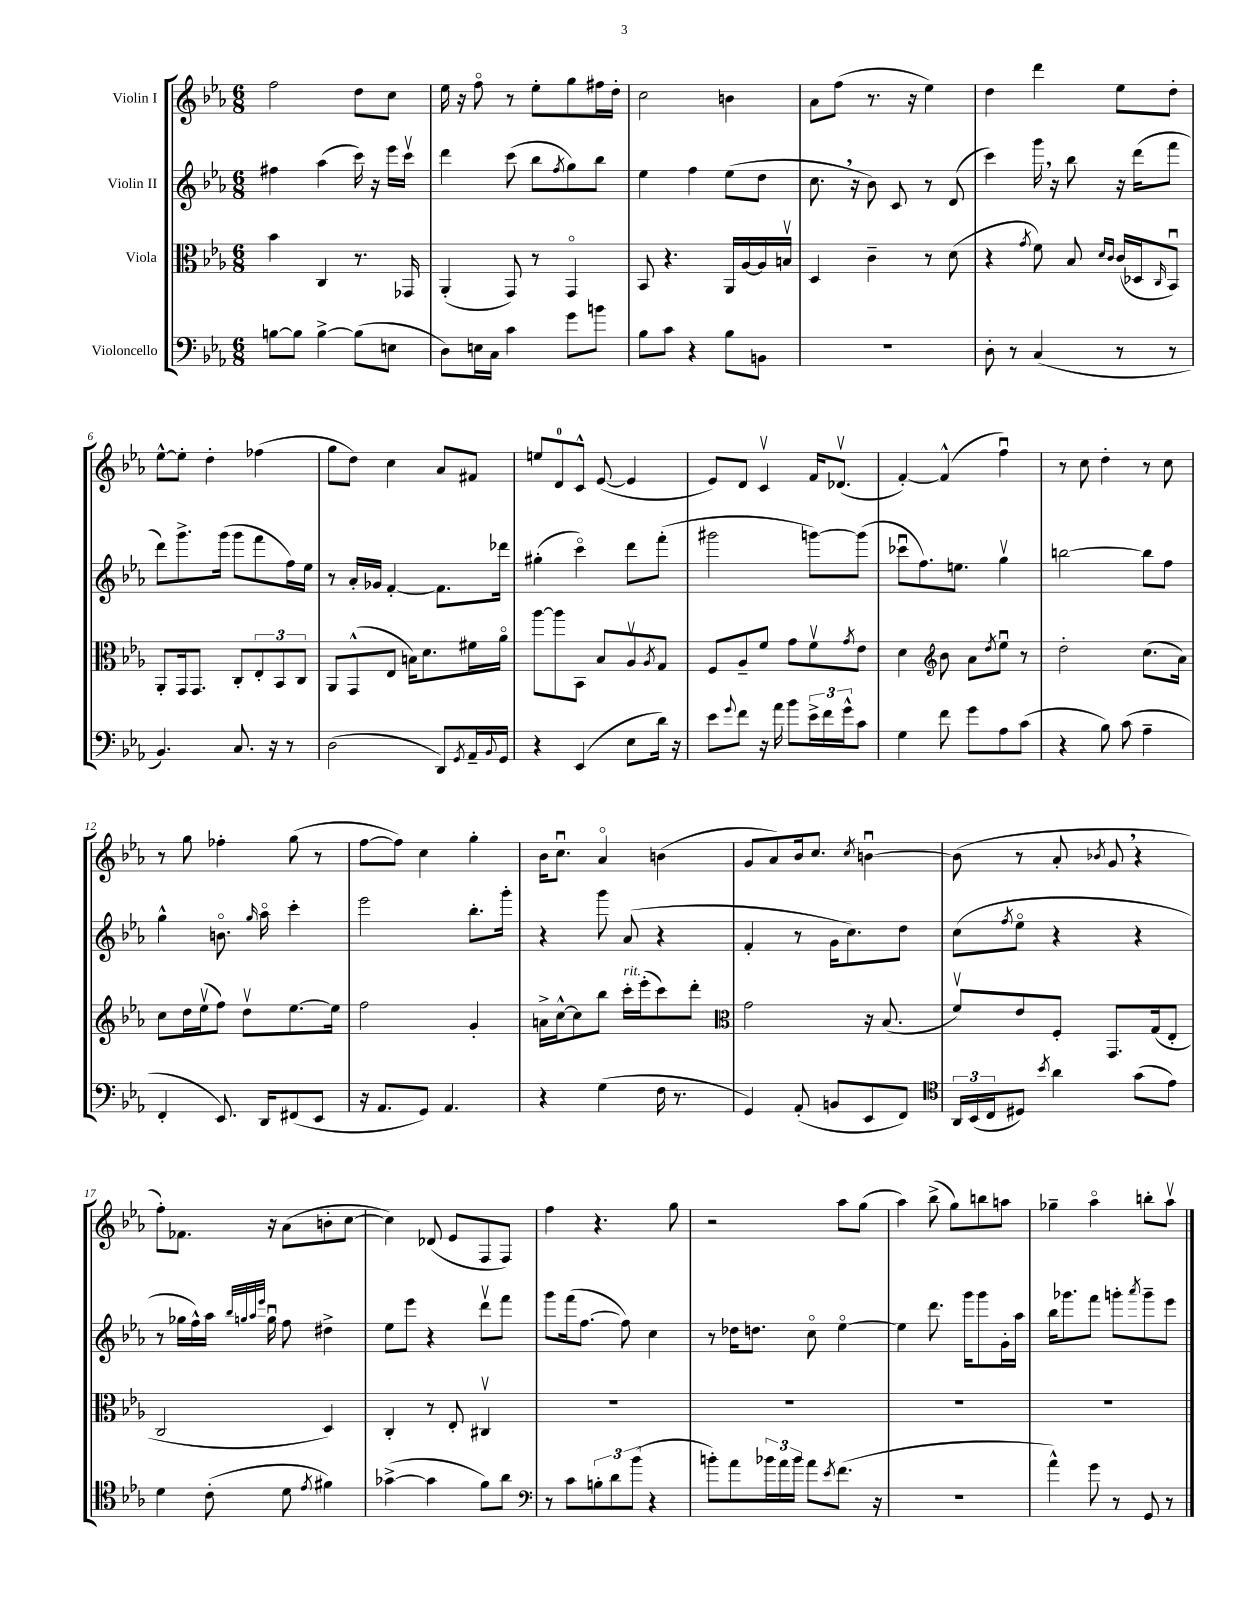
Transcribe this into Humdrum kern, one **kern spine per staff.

**kern	**kern	**kern	**kern
*part4	*part3	*part2	*part1
*staff4	*staff3	*staff2	*staff1
*I"Violoncello	*I"Viola	*I"Violin II	*I"Violin I
*clefF4	*clefC3	*clefG2	*clefG2
*k[b-e-a-]	*k[b-e-a-]	*k[b-e-a-]	*k[b-e-a-]
*M6/8	*M6/8	*M6/8	*M6/8
=1	=1	=1	=1
[8Bn\L	4b-\	4ff#X\	2ff\
8B\J]	.	.	.
[4B^\	4C/	(4aa-\	.
(8B\L]	8.r	16ccc\)	8dd\L
.	.	16r	.
8En\J	.	16eee-\LL	8cc\J
.	16GG-X/	16cccv\JJ	.
=2	=2	=2	=2
8D\L)	(4AA-'/	4ddd\	16ee-\
.	.	.	16r
16En\L	.	.	8ff\
16C\JJ	.	.	.
4c\	8GG/)	(8ccc\	8r
.	8r	8bb-\L	8ee-'\L
.	.	8qff/	.
8g\L	4GG/	8gg\)	8gg\
8bn\J	.	8bb-\J	16ff#X\L
.	.	.	16dd'\JJ
=3	=3	=3	=3
8B-\L	8BB-/	4ee-\	2cc\
8c\J	4.r	.	.
4r	.	4ff\	.
8B-\L	16AA-/LL	(8ee-\L	4bn\
.	[16A-/	.	.
8BBn\J	16A-/]	8dd\J	.
.	16Bnv/JJ	.	.
=4	=4	=4	=4
2.r	4D/	8.cc,\	8a-\L
.	.	.	(8ff\J
.	.	16r	.
.	4c~\	8b-\)	8.r
.	.	8c/	.
.	.	.	16r
.	8r	8r	4ee-\)
.	(8d\	(8d/	.
=5	=5	=5	=5
8D'\	4r	4ccc\)	4dd\
8r	.	.	.
.	8qg/	.	.
(4C/	8f\)	16ggg,\	4ddd\
.	.	16r	.
.	8B-/	8bb-\	.
.	16qqd/LL	.	.
.	16qqc/JJ	.	.
8r	(16c/LL	16r	8ee-\L
.	16D-X/J	(16ddd\KL	.
.	16qqC/	.	.
8r	8BB-u/J)	8fff\J	8dd'\J
!!LO:LB:g=z
=6	=6	=6	=6
4.BB-/)	8AA-'/L	8ddd\L)	[8ee-^^\L
.	16GG/k	8.ggg^\	8ee-'\J]
.	8.GG/J	.	.
.	.	.	4dd'\
.	.	(16ggg\Jk	.
8.C/	8C'/L	8ggg\L	.
.	12E-'/	8fff\	(4ff-X\
16r	.	.	.
.	12BB-/	.	.
8r	.	16ff\L)	.
.	12C/J	.	.
.	.	16ee-\JJ	.
=7	=7	=7	=7
(2D\	8AA-/L	8r	8gg\L
.	(8GG^^/	16a-'/LL	8dd\J)
.	.	16g-X/JJ	.
.	8E-/J	[4f'/	4cc\
.	16Bn\KL)	.	.
.	8.d\	.	.
8DD/L)	.	8.f\L]	8a-/L
8qGG/	.	.	.
16AA-~/L	16f#X\L	.	8f#X/J
8qqBB-/	.	.	.
16GG/JJ	16a-\JJ	16ddd-X\Jk	.
=8	=8	=8	=8
4r	[8aa-\L	(4gg#X'\	8een/L
.	8aa-\]	.	8d/
(4EE-/	8BB-\J	4ccc\)	8c^^/J
.	8B-/L	.	([8e-/
8E-\L	8A-v/	8ddd\L	4e-/]
.	8qA-/	.	.
16d\Jk)	8G/J	(8fff'\J	.
16r	.	.	.
=9	=9	=9	=9
8e-\L	8F/L	2ggg#X\	8e-/L)
8qqg/	.	.	.
8f\J	8A-~/	.	8d/J
16r	8f/J	.	4cv/
16a-\	.	.	.
8b-\L	8g\L	.	.
24e-^\L	8fv\	[8gggn\L)	16f/KL
24f\	.	.	.
.	.	.	(8.d-Xv/J
24g^^\J	.	.	.
.	8qg/	.	.
8c\J	8e-\J	(8ggg\J]	.
=10	=10	=10	=10
4G\	4d\	8ccc-Xu\L	[4f'/)
.	.	8.ff\)	.
*	*clefG2	*	*
8f\	8b-\	.	(4f^^/]
.	.	8.een\J	.
8g\L	8a-\L	.	.
.	8qdd/	.	.
8A-\	8ee-u\J	4ggv\	4ffu\)
(8c\J	8r	.	.
=11	=11	=11	=11
4r	2dd'\	[2bbn\	8r
.	.	.	8cc\
8B-\)	.	.	4dd'\
(8c\	.	.	.
4A-~\	(8.cc\L	8bb\L]	8r
.	.	8ff\J	8cc\
.	16a-\Jk)	.	.
!!LO:LB:g=z
=12	=12	=12	=12
4FF'/	8cc\L	4gg^^\	8r
.	16dd\L	.	8gg\
.	(16ee-v\J	.	.
8.EE-/)	8ff\J)	8.bn\	4ff-X'\
.	8ddv\L	.	.
.	.	16qqgg/	.
16DD/KL	.	16aa-\	.
(8FF#X/	[8.ee-\	4ccc'\	(8gg\
8EE-/J	.	.	8r
.	16ee-\Jk]	.	.
=13	=13	=13	=13
16r	2ff\	2eee-\	[8ff\L
8.AA-/L	.	.	.
.	.	.	8ff\J])
8GG/J)	.	.	4cc\
4.AA-/	.	.	.
.	4g'/	8.bb-'\L	4gg'\
.	.	16ggg'\Jk	.
=14	=14	=14	=14
4r	16an^\LL	4r	16b-\KL
.	[16cc^^\J	.	8.ccu\J
.	8cc\]	.	.
(4G\	8bb-\J	8ggg\	4a-/
!	!LO:TX:a:i:t=rit.	!	!
.	16ccc'\LL	(8a-/	.
.	(16eee-'\J	.	.
16F\	8ccc\)	4r	(4bn\
8.r	.	.	.
.	8ddd'\J	.	.
=15	=15	=15	=15
*	*clefC3	*	*
4GG/)	2g\	4f'/	8g/L
.	.	.	8a-/)
(8AA-'/	.	8r	16b-/k
.	.	.	8.cc/J
8BBn/L	.	16g\KL	.
.	.	8.cc\)	.
.	.	.	8qcc/
8EE-/	16r	.	[4bnu\
.	(8.B-/	.	.
8FF/J)	.	8dd\J	.
=16	=16	=16	=16
*clefC4	*	*	*
24AA-/LL	8fv/L)	(8cc\L	(8b\]
(24BB-/	.	.	.
24C/J	.	.	.
.	.	8qff/	.
8D#X/J)	8e-/	8ee-\J	8r
8qb-/	.	.	.
4a-\	8F'/J	4r	8a-'/
.	.	.	8qb-X/
.	8.GG/L	.	8g,/
(8g\L	.	4r	4r
.	(16G/k	.	.
8e-\J)	8E-'/J	.	.
!!LO:LB:g=z
=17	=17	=17	=17
4d\	2C/	8r	8ff'\L)
.	.	16gg-X\LL	8.f-X\J
.	.	16ff^^\)	.
(8c'\	.	16aa-\JJ	.
.	.	32qqbb-/LLL	.
.	.	32qqggn/	.
.	.	32qqaa-/	.
.	.	32qqeee-/JJJ	.
.	.	16ggu\	16r
8d\	.	8ff\	(8a-\L
8qe-/	.	.	.
4f#X\)	4D/)	4dd#X^\	8bn'\
.	.	.	[8cc\J
=18	=18	=18	=18
([4g-X^\	4C'/	8ee-\L	4cc\])
.	.	8eee-\J	.
4g-\]	8r	4r	(8d-X/
.	8E-'/	.	8e-/L
8f\L)	4C#Xv/	8dddv\L	8F/
8a-\J	.	8fff\J	8F/J)
=19	=19	=19	=19
*clefF4	*	*	*
8r	2.r	8ggg\L	4ff\
8c\L	.	(16fff\k	.
.	.	[8.ff\J	.
12Bn'\	.	.	4.r
12d\	.	.	.
.	.	8ff\])	.
(12b-\J	.	.	.
4r	.	4cc\	.
.	.	.	8gg\
=20	=20	=20	=20
8bn'\L)	2.r	8r	2r
8a-\	.	16dd-X\KL	.
.	.	8.ddn\J	.
24b-X\L	.	.	.
24a-\	.	.	.
24b-\JJ	.	.	.
8a-\L	.	8cc\	.
8qe-/	.	.	.
(8.f\J	.	[4ee-\	8aa-\L
.	.	.	(8gg\J
16r	.	.	.
=21	=21	=21	=21
2.r	2.r	4ee-\]	4aa-\)
.	.	8.ddd\	(8bb-^\
.	.	.	8gg\L)
.	.	16ggg\KL	.
.	.	8ggg\	8bbn\
.	.	16g'\L	8aan\J
.	.	16aa-\JJ	.
=22	=22	=22	=22
4a-^^\)	2.r	16bb-\KL	4gg-X~\
.	.	8.ggg-X\	.
8g\	.	8fff\J	4aa-\
8r	.	8gggn'\L	.
.	.	8qaaa-/	.
8GG/	.	8ggg~\	8bbn'\L
8r	.	8eee-\J	8aa-v\J
==	==	==	==
*-	*-	*-	*-
